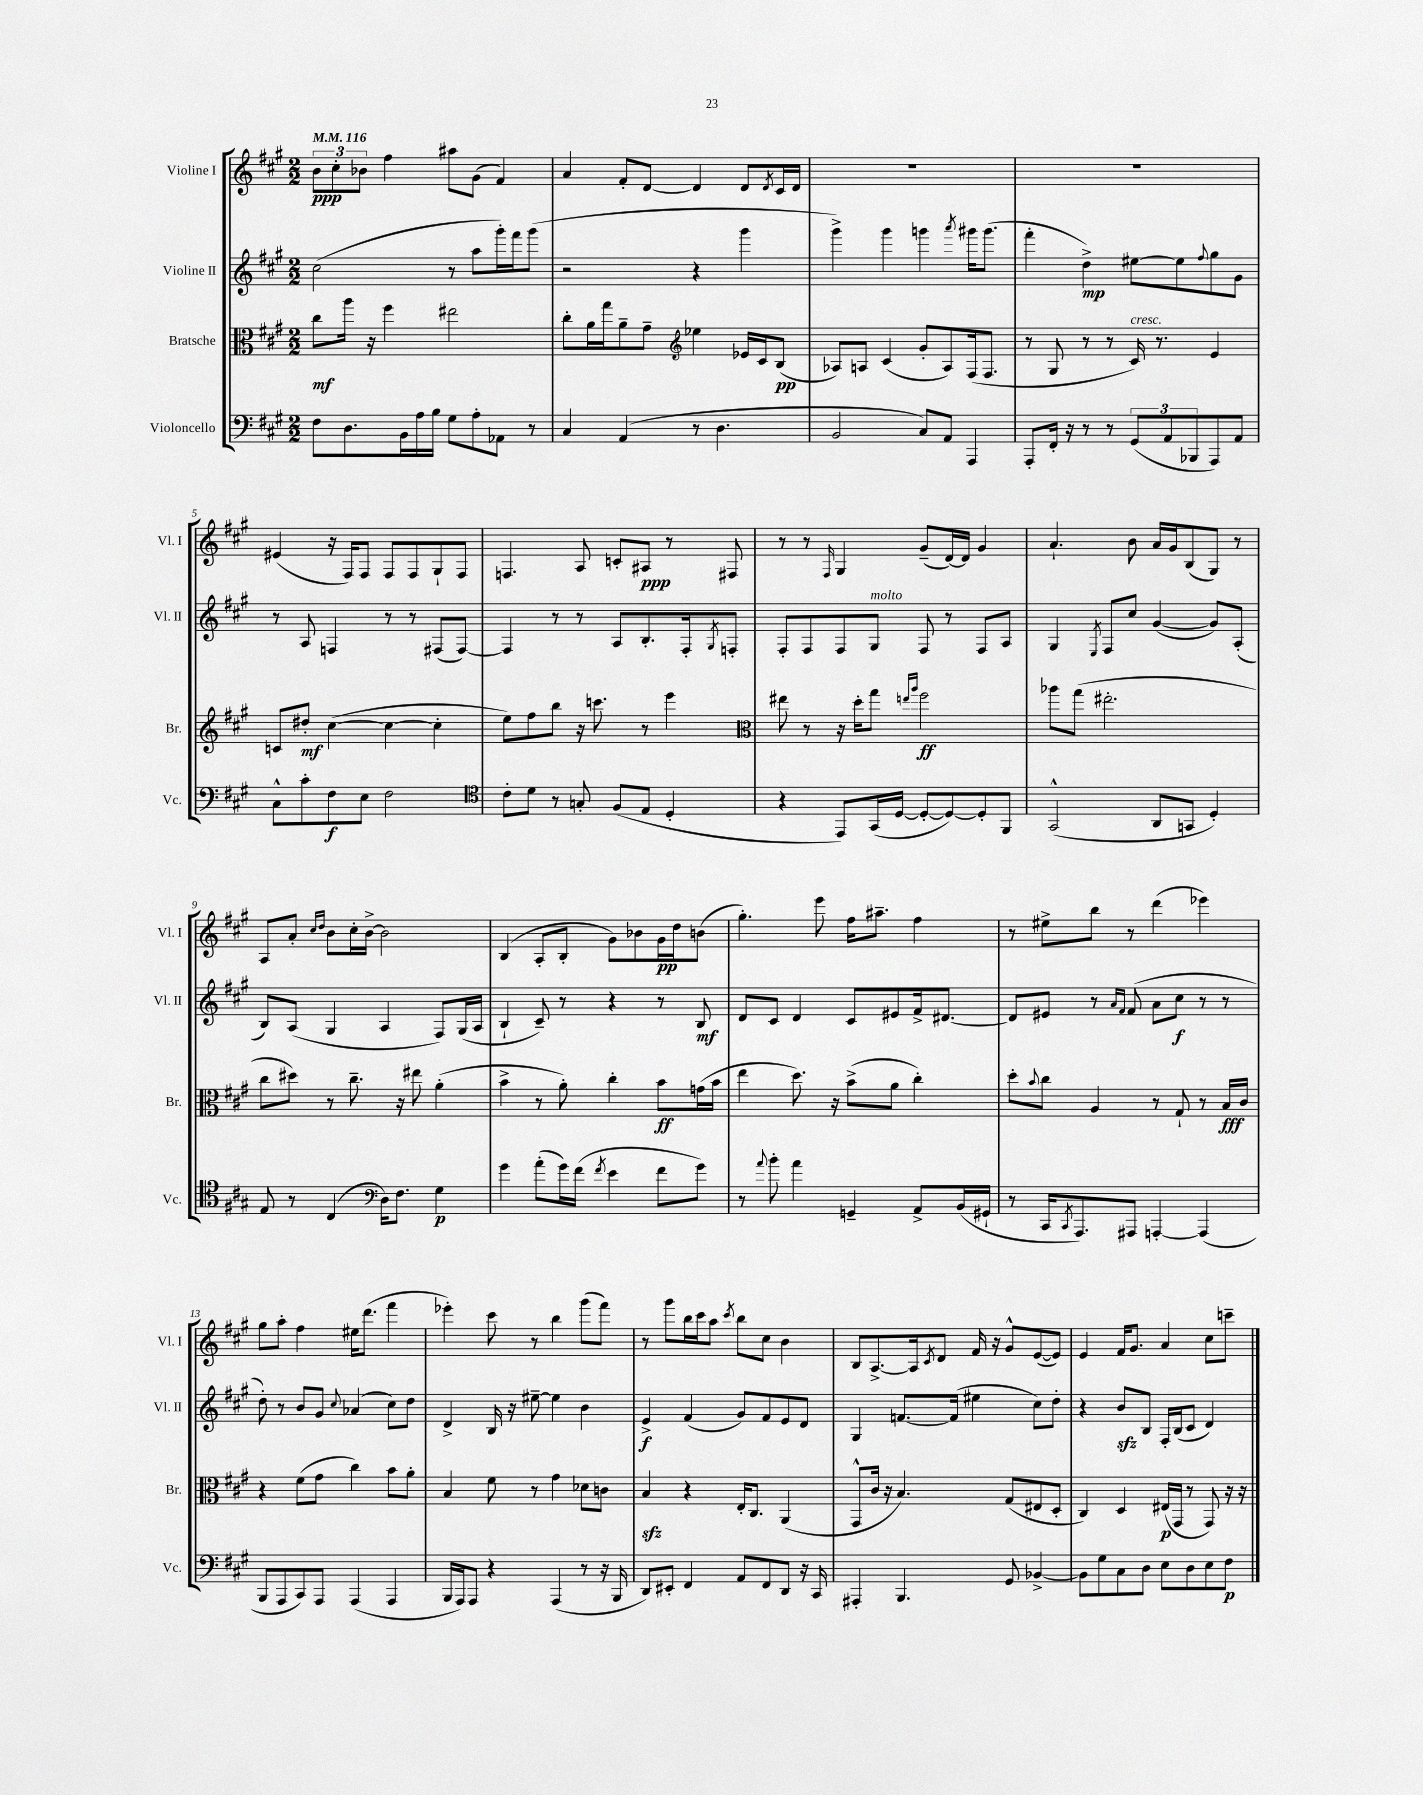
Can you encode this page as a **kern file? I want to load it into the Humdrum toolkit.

**kern	**kern	**kern	**kern
*staff4	*staff3	*staff2	*staff1
*clefF4	*clefC3	*clefG2	*clefG2
*k[f#c#g#]	*k[f#c#g#]	*k[f#c#g#]	*k[f#c#g#]
*M2/2	*M2/2	*M2/2	*M2/2
*MM116	*MM116	*MM116	*MM116
8F#\L	8cc#\L	(2cc#\	12b\L
.	.	.	12cc#'\
8.D\	16aa\Jk	.	.
.	.	.	12b-\J
.	16r	.	.
.	4ff#\	.	4ff#\
16BB\L	.	.	.
16A\	.	.	.
16B\JJ	.	.	.
8G#\L	2ee#\	8r	8aa#\L
8A'\	.	8aa\L	(8g#\J
8AA-\J	.	16ggg#'\L)	4f#/)
.	.	16fff#\J	.
8r	.	(8ggg#\J	.
=	=	=	=
4C#/	8cc#'\L	2r	4a/
.	16a\L	.	.
.	16gg#\J	.	.
(4AA/	8a~\	.	8f#'/L
.	8g#~\J	.	[8d/J
*	*clefG2	*	*
8r	4ee-\	4r	4d/]
4.D\	.	.	.
.	16e-/LL	4ggg#\	8d/L
.	16c#/J	.	.
.	.	.	8qd/
.	(8B/J	.	16c#/L
.	.	.	16d/JJ
=	=	=	=
2BB/	8A-/L)	4ggg#^\)	1r
.	8A/J	.	.
.	(4c#/	4ggg#\	.
8C#/L)	8g#'/L	4ggg\	.
8AA/J	8A/)	.	.
.	.	8qaaa/	.
4AAA/	(16F#/k	16ggg#\LK	.
.	8.F#/J	(8.ggg#\J	.
=	=	=	=
8AAA'/L	8r	4fff#'\	1r
16FF#'/Jk	8G#/	.	.
16r	.	.	.
8r	8r	4dd^\)	.
8r	8r	.	.
(12GG#/L	16c#/)	[8ee#\L	.
.	8.r	.	.
12AA/	.	.	.
.	.	8ee#\]	.
12BBB-/	.	.	.
.	.	8qqff#/	.
8AAA/)	4e/	8gg#\	.
8AA/J	.	8g#\J	.
=	=	=	=
8C#^^\L	8c/L	8r	(4e#/
8c#'\	8dd#'/J	8A/	.
8F#\	([4cc#\	4F/	16r
.	.	.	16F#/LK)
8E\J	.	.	8F#/J
2F#\	4cc#\_	8r	8F#/L
.	.	8r	8F#/
.	4cc#'\]	(8F#/L	8G#`/
.	.	[8F#/J)	8F#/J
=	=	=	=
*clefC4	*	*	*
8c#'\L	8ee\L)	4F#/]	4.F/
8d\J	8ff#\	.	.
8r	8bb\J	8r	.
8G'/	16r	8r	8A/
.	8.ccc\	.	.
(8F#/L	.	8A/L	8c'/L
8E/J	8r	8.B'/	8A#/J
4D'/	4eee\	.	8r
.	.	16F#'/k	.
.	.	8qG#/	.
.	.	8F'/J	8F#/
=	=	=	=
*	*clefC3	*	*
4r	8ee#\	8F#'/L	8r
.	8r	8F#/	8r
.	.	.	16qqF#/
8EE/L)	16r	8F#/	4G#/
.	16dd'\LK	.	.
(16GG#/L	8gg#\J	8G#/J	.
[16D/JJ	.	.	.
.	16qqee/LL	.	.
.	16qqaa/JJ	.	.
8D'/_L	2ff#\	8F#/	(8g#~/L
8D/_)	.	8r	[16d/L)
.	.	.	16d/]JJ
8D'/]	.	8F#/L	4g#/
8FF#/J	.	8A/J	.
=	=	=	=
(2GG#^^/	8aa-\L	4G#/	4.a`/
.	(8gg#\J	.	.
.	.	8qE/	.
.	2.ee#'\	8F#/L	.
.	.	8cc#/J	8b\
8AA/L	.	([4g#/	16a/LL
.	.	.	16g#/J
8GG/J	.	.	(8B/
4D'/)	.	8g#/]L)	8G#/J)
.	.	(8A'/J	8r
=	=	=	=
8E/	8cc#\L	8B/L)	8A/L
8r	8dd#\J)	(8A/J	8a'/J
.	.	.	16qqcc#/LL
.	.	.	16qqdd/JJ
(4C#/	8r	4G#/	8b\L
.	8.cc#~\	.	16cc#'\L
.	.	.	[16b^\JJ
*clefF4	*	*	*
16D\LK)	.	4A/	2b\]
8.F#\J	16r	.	.
.	8ee#\	.	.
4G#\	(4a'\	8F#/L)	.
.	.	(16G#/L	.
.	.	16A/JJ	.
=	=	=	=
4g#\	4b^\	4B`/	(4B/
(8a'\L	8r	8c#~/)	8A'/L
16g#\L)	8a'\)	8r	8B'/J
(16f#\JJ	.	.	.
8qf#/	.	.	.
4e\	4cc#'\	4r	8g#\L)
.	.	.	8b-\
8f#\L	8b\L	8r	16g#\L
.	.	.	16dd\J
8g#\J)	(16g\L	8B/	(8b\J
.	16b\JJ	.	.
=	=	=	=
8r	4ee\	8d/L	4.gg#'\)
8qqa/	.	.	.
8b'\	.	8c#/J	.
4a\	8.dd\)	4d/	.
.	.	.	8eee\
.	16r	.	.
4GG~/	(8b^\L	8c#/L	16ff#\LK
.	.	.	8.aa#~\J
.	8a\J	8e#/	.
8AA^/L	4cc#'\)	16f#^/k	4ff#\
.	.	[8.d#/J	.
(16BB/L	.	.	.
16GG#`/JJ	.	.	.
=	=	=	=
8r	8dd'\L	8d#/]L	8r
.	8qqb/	.	.
16CC#/LK	8cc#\J	8e#/J	8ee#^\L
8qCC#/	.	.	.
8.AAA/)	.	.	.
.	4A/	8r	8bb\J
.	.	16qqa/LL	.
.	.	16qqf#/JJ	.
8AAA#/J	.	(8f#/	8r
[4AAA'/	8r	8a\L	(4ddd\
.	8G#`/	8cc#\J	.
(4AAA/]	8r	8r	4eee-\)
.	16B/LL	8r	.
.	16c#/JJ	.	.
=	=	=	=
8BBB/L	4r	8dd'\)	8gg#\L
8AAA/	.	8r	8aa'\J
8CC#/)	(8f#\L	8b/L	4ff#\
8AAA/J	8g#\J	8g#/J	.
.	.	8qqcc#/	.
(4AAA/	4cc#\)	(4a-/	16ee#\LK
.	.	.	(8.ddd\J
4AAA/	8b\L	8cc#\L)	4fff#\
.	8a'\J	8dd\J	.
=	=	=	=
16BBB/LL	4B/	4d^/	4eee-'\)
16AAA/J)	.	.	.
8AAA/J	.	.	.
4r	8f#\	16B/	8ccc#\
.	.	16r	.
.	8r	[8ee#~\	8r
(4AAA/	4g#\	4ee#\]	4bb\
8r	8d-\L	4b\	(8ggg#\L
16r	8c\J	.	8fff#\J)
16BBB/	.	.	.
=	=	=	=
8DD/L)	4B/	4e^/	8r
8EE#'/J	.	.	8ggg#\L
4FF#/	4r	(4f#/	16bb\L
.	.	.	16ccc#\J
.	.	.	8aa\J
.	.	.	8qccc#/
8AA/L	16E'/LK	8g#/L)	8bb\L
.	8.C#/J	.	.
8FF#/	.	8f#/	8cc#\J
8DD/J	(4AA/	8e/	4b\
16r	.	8d/J	.
16CC#/	.	.	.
=	=	=	=
4AAA#'/	8GG#^^/L	4G#/	8B/L
.	16c#/Jk	.	[8.A^/
.	16r	.	.
4.BBB/	4.B/)	[8.f/L	.
.	.	.	16A/]k
.	.	.	8qc#/
.	.	.	8d/J
.	.	(16f/]Jk	.
.	.	4ee#\	16f#/
.	.	.	16r
8GG#/	(8G#/L	.	8g#^^/L
[4BB-^/	8E#/	8cc#\L)	([8e/
.	8D'/J	8dd'\J	8e/]J)
=	=	=	=
8BB-\]L	4C#/)	4r	4e/
8G#\	.	.	.
8C#\	4D/	8b/L	16f#/LK
.	.	.	8.g#/J
8D\J	.	8B/J	.
8E\L	(16E#/LL	16F#'/LL	4a/
.	16GG#/JJ	(16B/J	.
8D\	8r	8c#/J	.
8E\	8GG#/)	4d/)	8cc#\L
8F#\J	16r	.	8ccc~\J
.	16r	.	.
==	==	==	==
*-	*-	*-	*-
